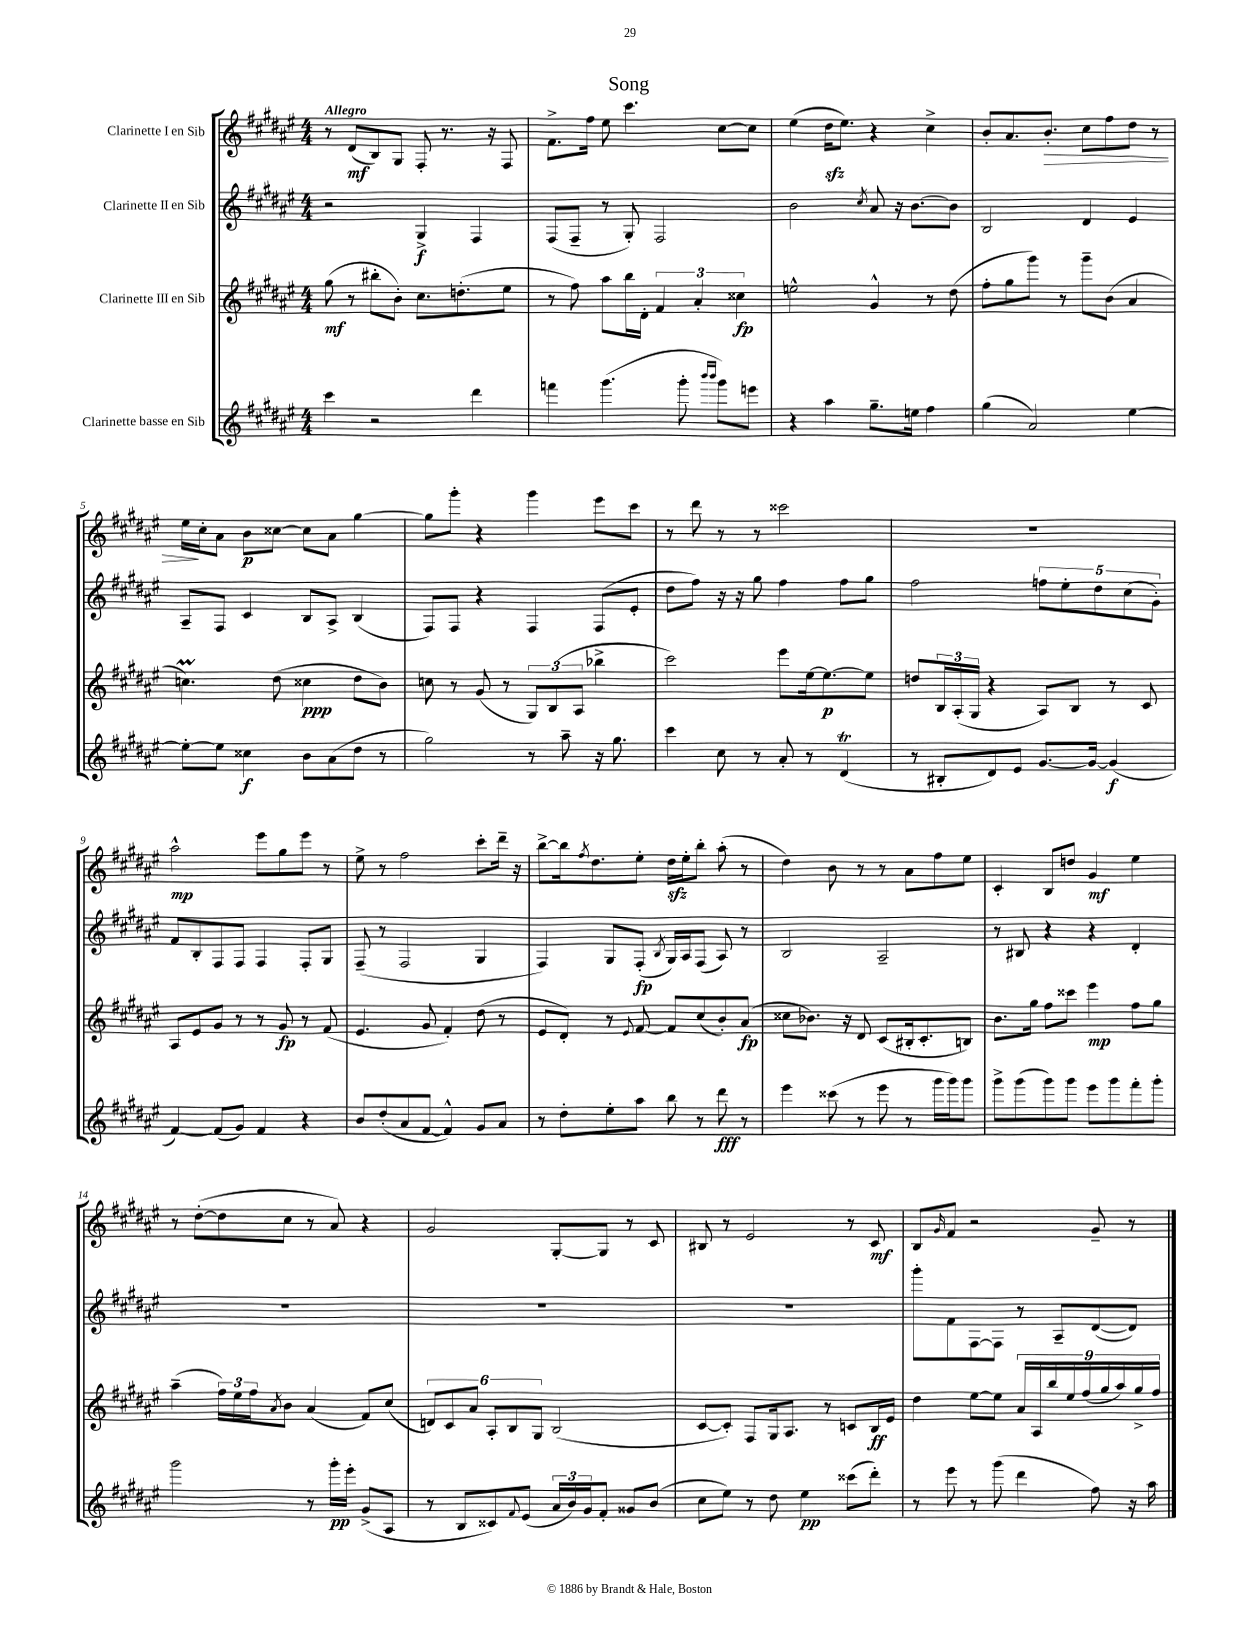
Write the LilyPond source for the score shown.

\header { title = "Song" }
<<
\new StaffGroup <<
\new Staff = "s0" \with { instrumentName = "Clarinette I en Sib" } {
    \clef treble \key fis \major \numericTimeSignature \time 4/4 \tempo "Allegro"
    r8 dis'8\mf( b8) gis8 fis8-. r8. r16 fis8 |
    fis'8.-> fis''16 eis''8 cis'''4. cis''8~ cis''8 |
    eis''4( dis''16\sfz eis''8.) r4 cis''4-> |
    b'8-. ais'8. b'8.-.\> cis''8 fis''8 dis''8 r8 |
    eis''16\! cis''16-. ais'8 b'8\p cisis''8~ cisis''8 ais'8 gis''4~ |
    gis''8 gis'''8-. r4 gis'''4 eis'''8 cis'''8 |
    r8 dis'''8 r8 r8 cisis'''2 |
    R1 |
    ais''2-^\mp eis'''8 gis''8 eis'''8 r8 |
    eis''8-> r8 fis''2 cis'''8-. dis'''16-- r16 |
    b''8~-> b''16 \acciaccatura { fis''8 } dis''8. eis''8-. dis''16\sfz eis''16-. b''8-. ais''8-.( r8 |
    dis''4) b'8 r8 r8 ais'8 fis''8 eis''8 |
    cis'4-. b8 d''8 gis'4\mf eis''4 |
    r8 dis''8~-.( dis''8 cis''8 r8 ais'8) r4 |
    gis'2 gis8~-. gis8 r8 cis'8 |
    bis8 r8 eis'2 r8 cis'8\mf |
    b8 \grace { gis'16 } fis'8 r2 gis'8-- r8 \bar "|." |
}
\new Staff = "s1" \with { instrumentName = "Clarinette II en Sib" } {
    \clef treble \key fis \major \numericTimeSignature \time 4/4
    r2 gis4->\f fis4 |
    fis8( fis8-- r8 gis8-.) fis2 |
    b'2 \acciaccatura { cis''8 } ais'8 r16 b'8.~ b'8 |
    b2 dis'4 eis'4 |
    ais8-- fis8 cis'4 b8 ais8-> b4( |
    fis8) fis8 r4 fis4 fis8( eis'8-. |
    dis''8 fis''8) r16 r16 gis''8 fis''4 fis''8 gis''8 |
    fis''2 \tuplet 5/4 { f''8 eis''8-. dis''8 cis''8( gis'8-.) } |
    fis'8 b8-. fis8 fis8 fis4 fis8-. gis8 |
    fis8--( r8 fis2 gis4 |
    fis4) gis8 fis8-.\fp( \acciaccatura { b8 } gis16) ais16 fis8( ais8) r8 |
    b2 ais2-- |
    r8 bis8 r4 r4 dis'4-. |
    R1 |
    R1 |
    R1 |
    gis'''8-. fis'8 fis8~ fis8 r8 ais8-- dis'8~( dis'8) \bar "|." |
}
\new Staff = "s2" \with { instrumentName = "Clarinette III en Sib" } {
    \clef treble \key fis \major \numericTimeSignature \time 4/4
    gis''8\mf( r8 bis''8-. b'8-.) cis''8. d''8.-.( eis''8 |
    r8 fis''8) ais''8 b''16 dis'16-. \tuplet 3/2 { fis'4 ais'4-. cisis''4\fp } |
    e''2-^ gis'4-^ r8 dis''8( |
    fis''8-. gis''8 gis'''8) r8 gis'''8-- b'8( ais'4 |
    c''4.\prall) dis''8( cisis''4\ppp dis''8 b'8) |
    c''8 r8 gis'8( r8 \tuplet 3/2 { gis8) b8( ais8 } bes''4-> |
    cis'''2) eis'''8 eis''16~ eis''8.~\p eis''8 |
    d''8 \tuplet 3/2 { b16 ais16-.( gis16 } r4 ais8) b8 r8 cis'8 |
    ais8 eis'8 gis'8 r8 r8 gis'8\fp r8 fis'8( |
    eis'4. gis'8 fis'4-.) dis''8( r8 |
    eis'8 dis'8-.) r8 \appoggiatura { eis'8 } fis'8~ fis'8 cis''8( b'8-.) ais'8\fp( |
    cisis''8 bes'8.) r16 dis'8 cis'8( bis16-. cis'8.-. b8) |
    b'8. gis''16 fis''8 cisis'''8 eis'''4\mp fis''8 gis''8 |
    ais''4--( \tuplet 3/2 { fis''16) eis''16 fis''16 } \acciaccatura { ais'8 } b'8 ais'4( fis'8) cis''8( |
    \tuplet 6/4 { d'8) cis'8 ais'8 ais8-. b8 gis8 } b2( |
    cis'8~ cis'8-.) fis8 gis16 ais8. r8 c'8 b16\ff eis'16 |
    dis''4 eis''8~ eis''8 \tuplet 9/8 { ais'16 ais16 b''16 eis''16 fis''16( gis''16 ais''16) gis''16-> fis''16 } \bar "|." |
}
\new Staff = "s3" \with { instrumentName = "Clarinette basse en Sib" } {
    \clef treble \key fis \major \numericTimeSignature \time 4/4
    cis'''4 r2 dis'''4 |
    f'''4 gis'''4.( gis'''8-. \grace { b'''16 b'''16 } gis'''8) e'''8 |
    r4 ais''4 gis''8.-- e''16 fis''4 |
    gis''4( ais'2) eis''4~ |
    eis''8~-. eis''8 cisis''4\f b'8 ais'8( dis''8 r8 |
    gis''2) r8 ais''8-- r16 gis''8. |
    cis'''4 cis''8 r8 ais'8-. r8 dis'4\trill( |
    r8 bis8-. dis'8) eis'8 gis'8.~ gis'16~ gis'4\f( |
    fis'4~) fis'8( gis'8) fis'4 r4 |
    b'8 dis''8-.( ais'8 fis'8~ fis'4-^) gis'8 ais'8 |
    r8 dis''8-. eis''8-. ais''8 b''8 r8 dis'''8\fff r8 |
    eis'''4 cisis'''8( r8 eis'''8 r8 gis'''16 gis'''16) gis'''8 |
    gis'''8-> gis'''8( gis'''8) gis'''8 eis'''8 gis'''8 fis'''8-. gis'''8-. |
    gis'''2 r8 gis'''16-.\pp eis'''16-. gis'8->( ais8 |
    r8 b8 cisis'8) \appoggiatura { fis'8 } eis'8( \tuplet 3/2 { ais'16 b'16) gis'16 } fis'8-. gisis'8 b'8( |
    cis''8 eis''8) r8 dis''8 eis''4\pp cisis'''8( dis'''8-.) |
    r8 eis'''8 r8 gis'''8( dis'''4 fis''8) r16 ais''16 \bar "|." |
}
>>
>>
